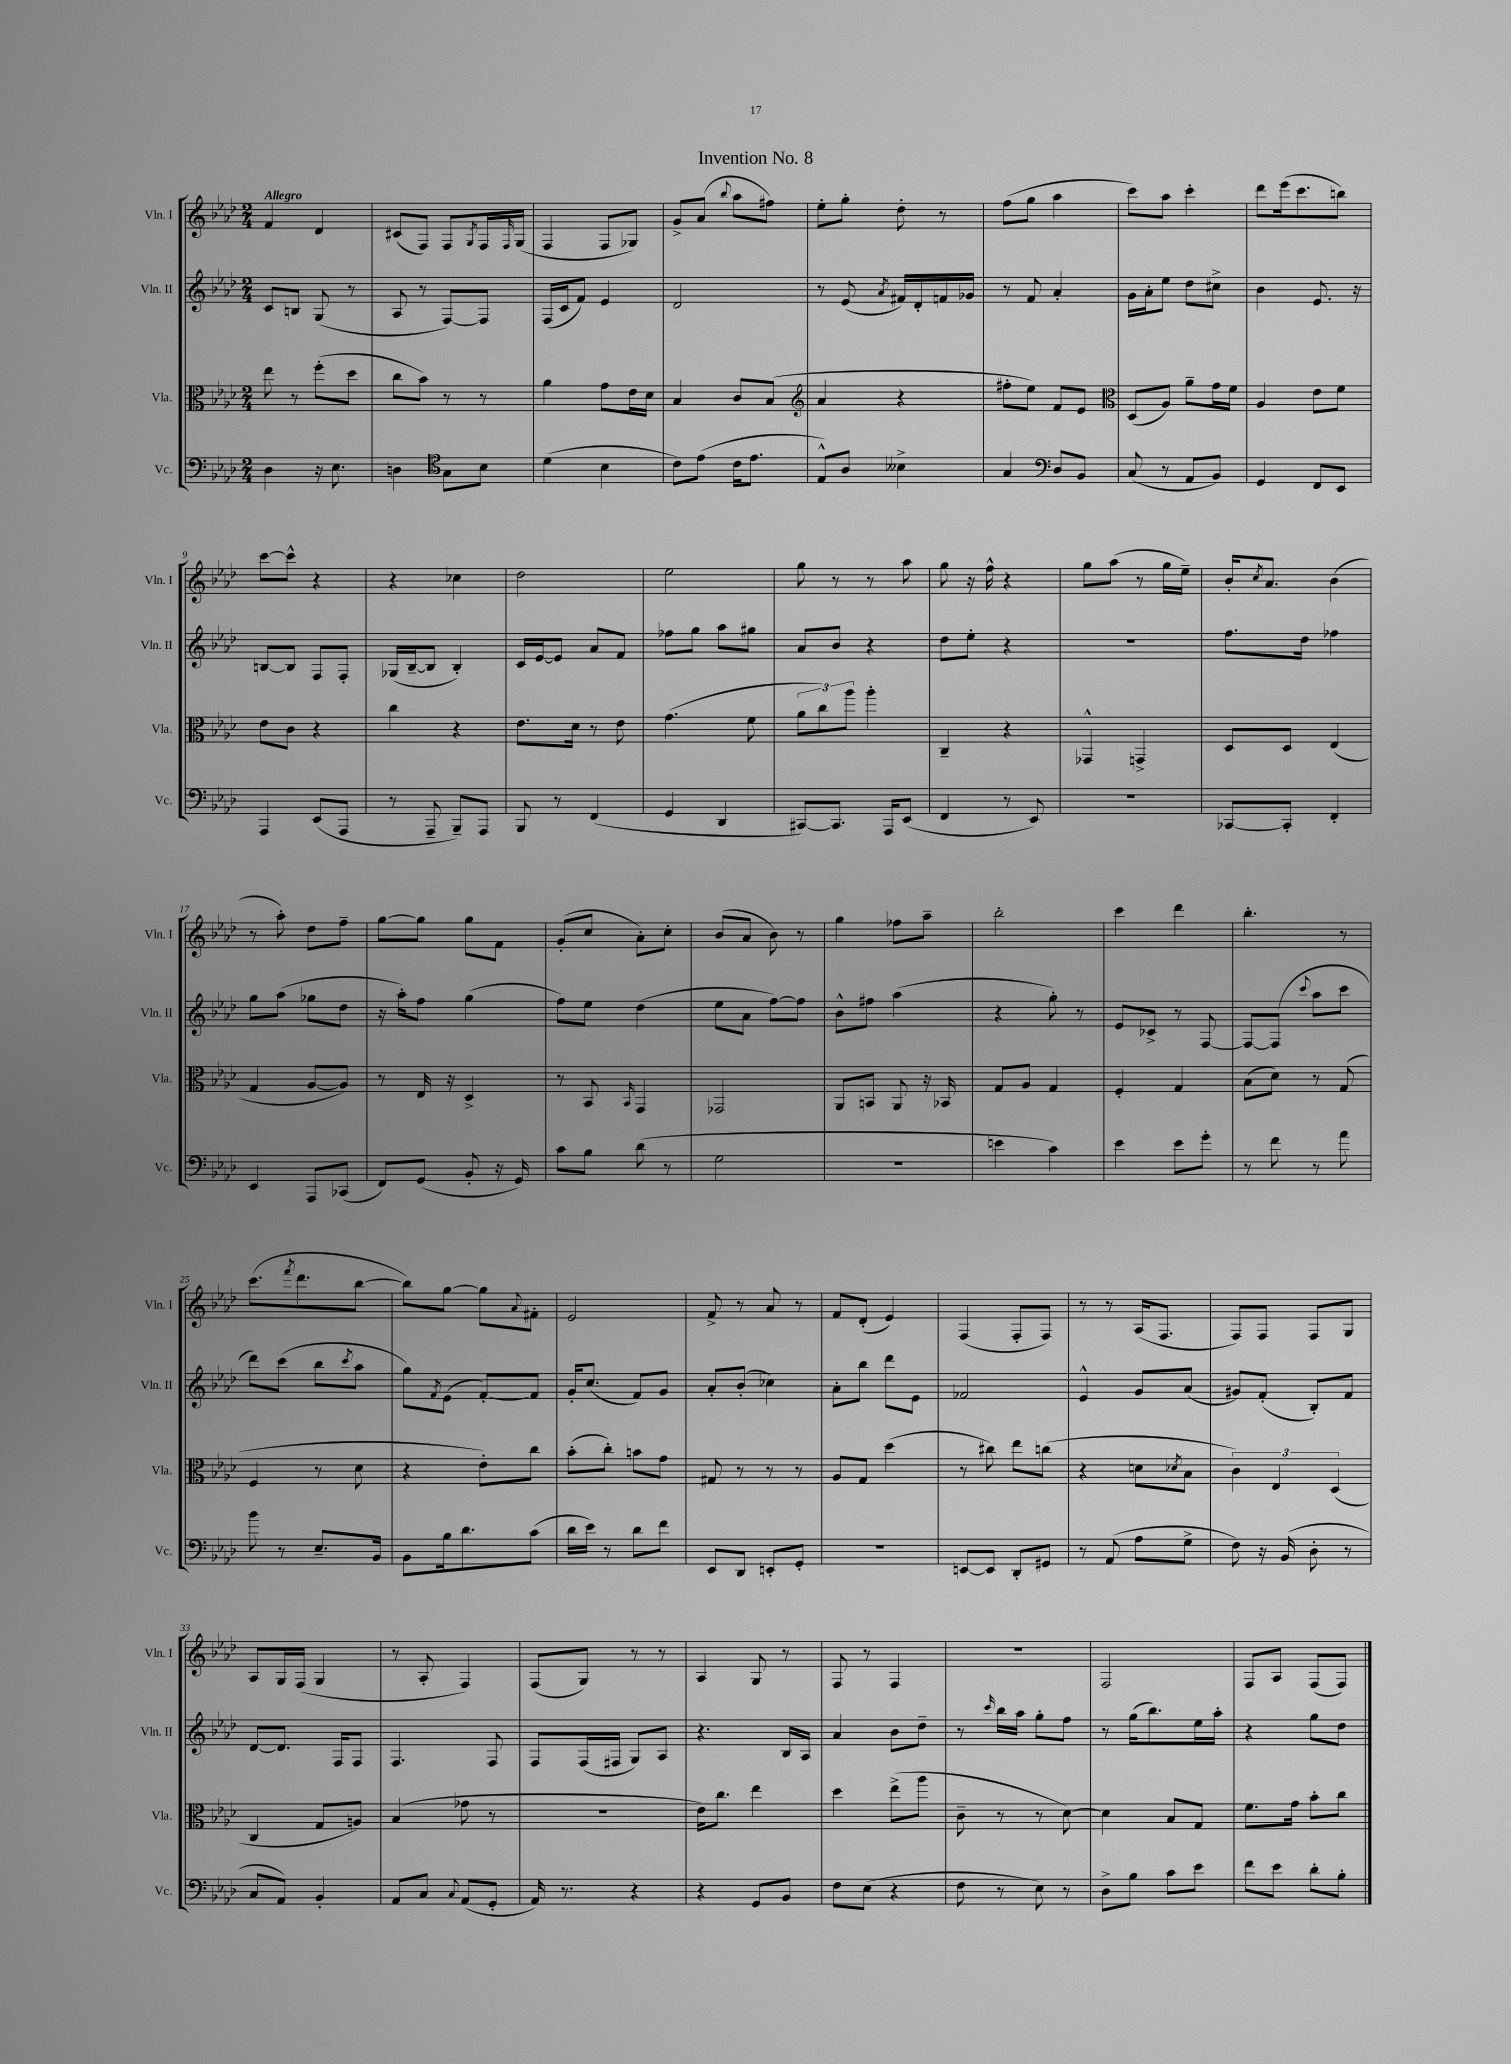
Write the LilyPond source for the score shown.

\header { title = "Invention No. 8" }
<<
\new StaffGroup <<
\new Staff = "s0" \with { instrumentName = "Vln. I" shortInstrumentName = "Vln. I" } {
    \clef treble \key aes \major \numericTimeSignature \time 2/4 \tempo "Allegro"
    f'4 des'4 |
    cis'8( f8) f8 \acciaccatura { g8 } f16 \grace { f16 } g16( |
    f4 f8 ges8) |
    g'8-> aes'8( \appoggiatura { bes''8 } aes''8 fis''8) |
    ees''8-. g''8-. des''8-. r8 |
    f''8( g''8 aes''4 |
    c'''8) aes''8 c'''4-. |
    des'''8 ees'''16( c'''8. b''8) |
    c'''8~ c'''8-^ r4 |
    r4 ces''4 |
    des''2 |
    ees''2 |
    g''8 r8 r8 aes''8 |
    g''8 r16 f''16-^ r4 |
    g''8 aes''8( r8 g''16 ees''16--) |
    bes'16-. \acciaccatura { c''8 } aes'8. bes'4( |
    r8 aes''8-.) des''8 f''8-- |
    g''8~ g''8 g''8 f'8 |
    g'8-.( c''8 aes'8-.) c''8-. |
    bes'8( aes'8 bes'8) r8 |
    g''4 fes''8 aes''8-- |
    bes''2-. |
    c'''4 des'''4 |
    bes''4.-. r8 |
    c'''8.( \acciaccatura { f'''8 } des'''8. bes''8~ |
    bes''8) g''8~ g''8 \appoggiatura { aes'8 } fis'8-. |
    ees'2 |
    f'8-> r8 aes'8 r8 |
    f'8 des'8-.( ees'4) |
    f4( f8-. f8) |
    r8 r8 aes16( f8. |
    f8) f8 f8 g8 |
    aes8 g16 f16( g4 |
    r8 aes8-. f4) |
    f8( g8) r8 r8 |
    aes4 g8 r8 |
    f8 r8 f4 |
    r2 |
    f2 |
    f8 aes8 f8( f8) \bar "|." |
}
\new Staff = "s1" \with { instrumentName = "Vln. II" shortInstrumentName = "Vln. II" } {
    \clef treble \key aes \major \numericTimeSignature \time 2/4
    c'8 b8 g8( r8 |
    aes8 r8 f8~) f8 |
    f16( c'16 f'8) ees'4 |
    des'2 |
    r8 ees'8( \acciaccatura { aes'8 } fis'16) des'16-. f'16 ges'16 |
    r8 f'8 aes'4-. |
    g'16 aes'16-. ees''8 des''8 cis''8-> |
    bes'4 ees'8. r16 |
    b8~ b8 f8 f8-. |
    ges16( bes16~-- bes8 bes4-.) |
    c'16 ees'16~ ees'8 aes'8 f'8 |
    fes''8 g''8 aes''8 gis''8 |
    aes'8 bes'8 r4 |
    des''8 ees''8-. r4 |
    R2 |
    f''8. des''16 fes''4 |
    g''8 aes''8( ges''8 des''8 |
    r16 aes''16-.) f''8 g''4( |
    f''8) ees''8 des''4( |
    ees''8 aes'8 f''8~) f''8 |
    bes'8-^ fis''8 aes''4( |
    r4 g''8-.) r8 |
    ees'8 ces'8-> r8 f8~ |
    f8~ f8( \appoggiatura { c'''8 } aes''8 c'''8 |
    des'''8) c'''8( bes''8 \acciaccatura { c'''8 } aes''8 |
    g''8) \acciaccatura { f'8 } ees'8( f'8~-.) f'8 |
    g'16-. c''8.( f'8) g'8 |
    aes'8-. bes'8-.( ces''4) |
    aes'8-. bes''8 des'''8 ees'8 |
    fes'2 |
    ees'4-^ g'8 aes'8( |
    gis'8) f'8-.( bes8-.) f'8 |
    des'8~ des'8. f16 f8 |
    f4. f8 |
    f8 f16( fis16 g8) aes8 |
    r4. bes16 aes16 |
    aes'4 bes'8 des''8-- |
    r8 \grace { c'''16 } bes''16 aes''16 g''8-. f''8 |
    r8 g''16( bes''8.) ees''16 aes''16-. |
    r4 g''8 des''8 \bar "|." |
}
\new Staff = "s2" \with { instrumentName = "Vla." shortInstrumentName = "Vla." } {
    \clef alto \key aes \major \numericTimeSignature \time 2/4
    ees''8 r8 f''8-.( des''8 |
    c''8 bes'8) r8 r8 |
    aes'4 g'8 ees'16 des'16 |
    bes4 c'8 bes8( |
    \clef treble aes'4 r4 |
    fis''8-. ees''8) f'8 ees'8 |
    \clef alto des8( aes8) aes'8-- g'16 f'16 |
    aes4 ees'8 f'8 |
    ees'8 c'8 r4 |
    c''4 r4 |
    ees'8. des'16 r8 ees'8 |
    g'4.( f'8 |
    \tuplet 3/2 { aes'8 c''8) aes''8 } aes''4-. |
    c4-- r4 |
    ges,4-^ g,4-> |
    des8 des8 ees4( |
    g4 aes8~ aes8) |
    r8 ees16 r16 des4-> |
    r8 bes,8 \grace { bes,16 } g,4 |
    ges,2 |
    aes,8 b,8 aes,8 r16 bes,16 |
    g8 aes8 g4 |
    f4-. g4 |
    bes8( des'8) r8 g8( |
    f4 r8 des'8 |
    r4 ees'8-.) c''8 |
    bes'8-.( c''8-.) b'8 g'8 |
    gis8 r8 r8 r8 |
    aes8 g8 des''4( |
    r8 cis''8) ees''8 c''8( |
    r4 d'8 \acciaccatura { des'8 } bes8 |
    \tuplet 3/2 { c'4) ees4 des4( } |
    c4 g8 a8) |
    bes4( ges'8 r8 |
    R2 |
    ees'16) c''8. ees''4 |
    des''4 ees''8->( aes''8 |
    c'8-- r8 r8 des'8~) |
    des'4 bes8 g8 |
    f'8. g'16 bes'8-. c''8 \bar "|." |
}
\new Staff = "s3" \with { instrumentName = "Vc." shortInstrumentName = "Vc." } {
    \clef bass \key aes \major \numericTimeSignature \time 2/4
    des4 r16 ees8. |
    d4 \clef tenor g8 bes8 |
    des'4( bes4 |
    c'8) ees'8( c'16 ees'8. |
    ees8-^) aes8 beses4-> |
    g4 \clef bass des8 bes,8 |
    c8( r8 aes,8 bes,8) |
    g,4 f,8 ees,8 |
    aes,,4 ees,8( aes,,8 |
    r8 aes,,8-- bes,,8--) aes,,8 |
    bes,,8 r8 f,4( |
    g,4 des,4 |
    cis,8~) cis,8. aes,,16 ees,8( |
    f,4 r8 ees,8) |
    r2 |
    ces,8~ ces,8-. f,4-. |
    ees,4 aes,,8 ces,8( |
    f,8) g,8( bes,8-. r16 g,16) |
    c'8 bes8 des'8( r8 |
    g2 |
    r2 |
    e'4 c'4) |
    ees'4 ees'8 g'8-. |
    r8 f'8 r8 aes'8 |
    bes'8 r8 ees8.-- bes,16 |
    bes,8 bes16 des'8. c'8( |
    des'16 ees'16) r8 des'8 f'8 |
    ees,8 des,8 e,8-. g,8-. |
    r2 |
    e,8~ e,8 des,8-. gis,8 |
    r8 aes,8( aes8 g8-> |
    f8) r16 bes,16( des8-. r8 |
    c8 aes,8) bes,4-. |
    aes,8 c8 \appoggiatura { c8 } aes,8( g,8-. |
    aes,16) r8. r4 |
    r4 g,8 bes,8 |
    f8 ees8( r4 |
    f8 r8 ees8) r8 |
    des8-> bes8 c'8 ees'8 |
    f'8 ees'8 des'8-. bes8-. \bar "|." |
}
>>
>>
